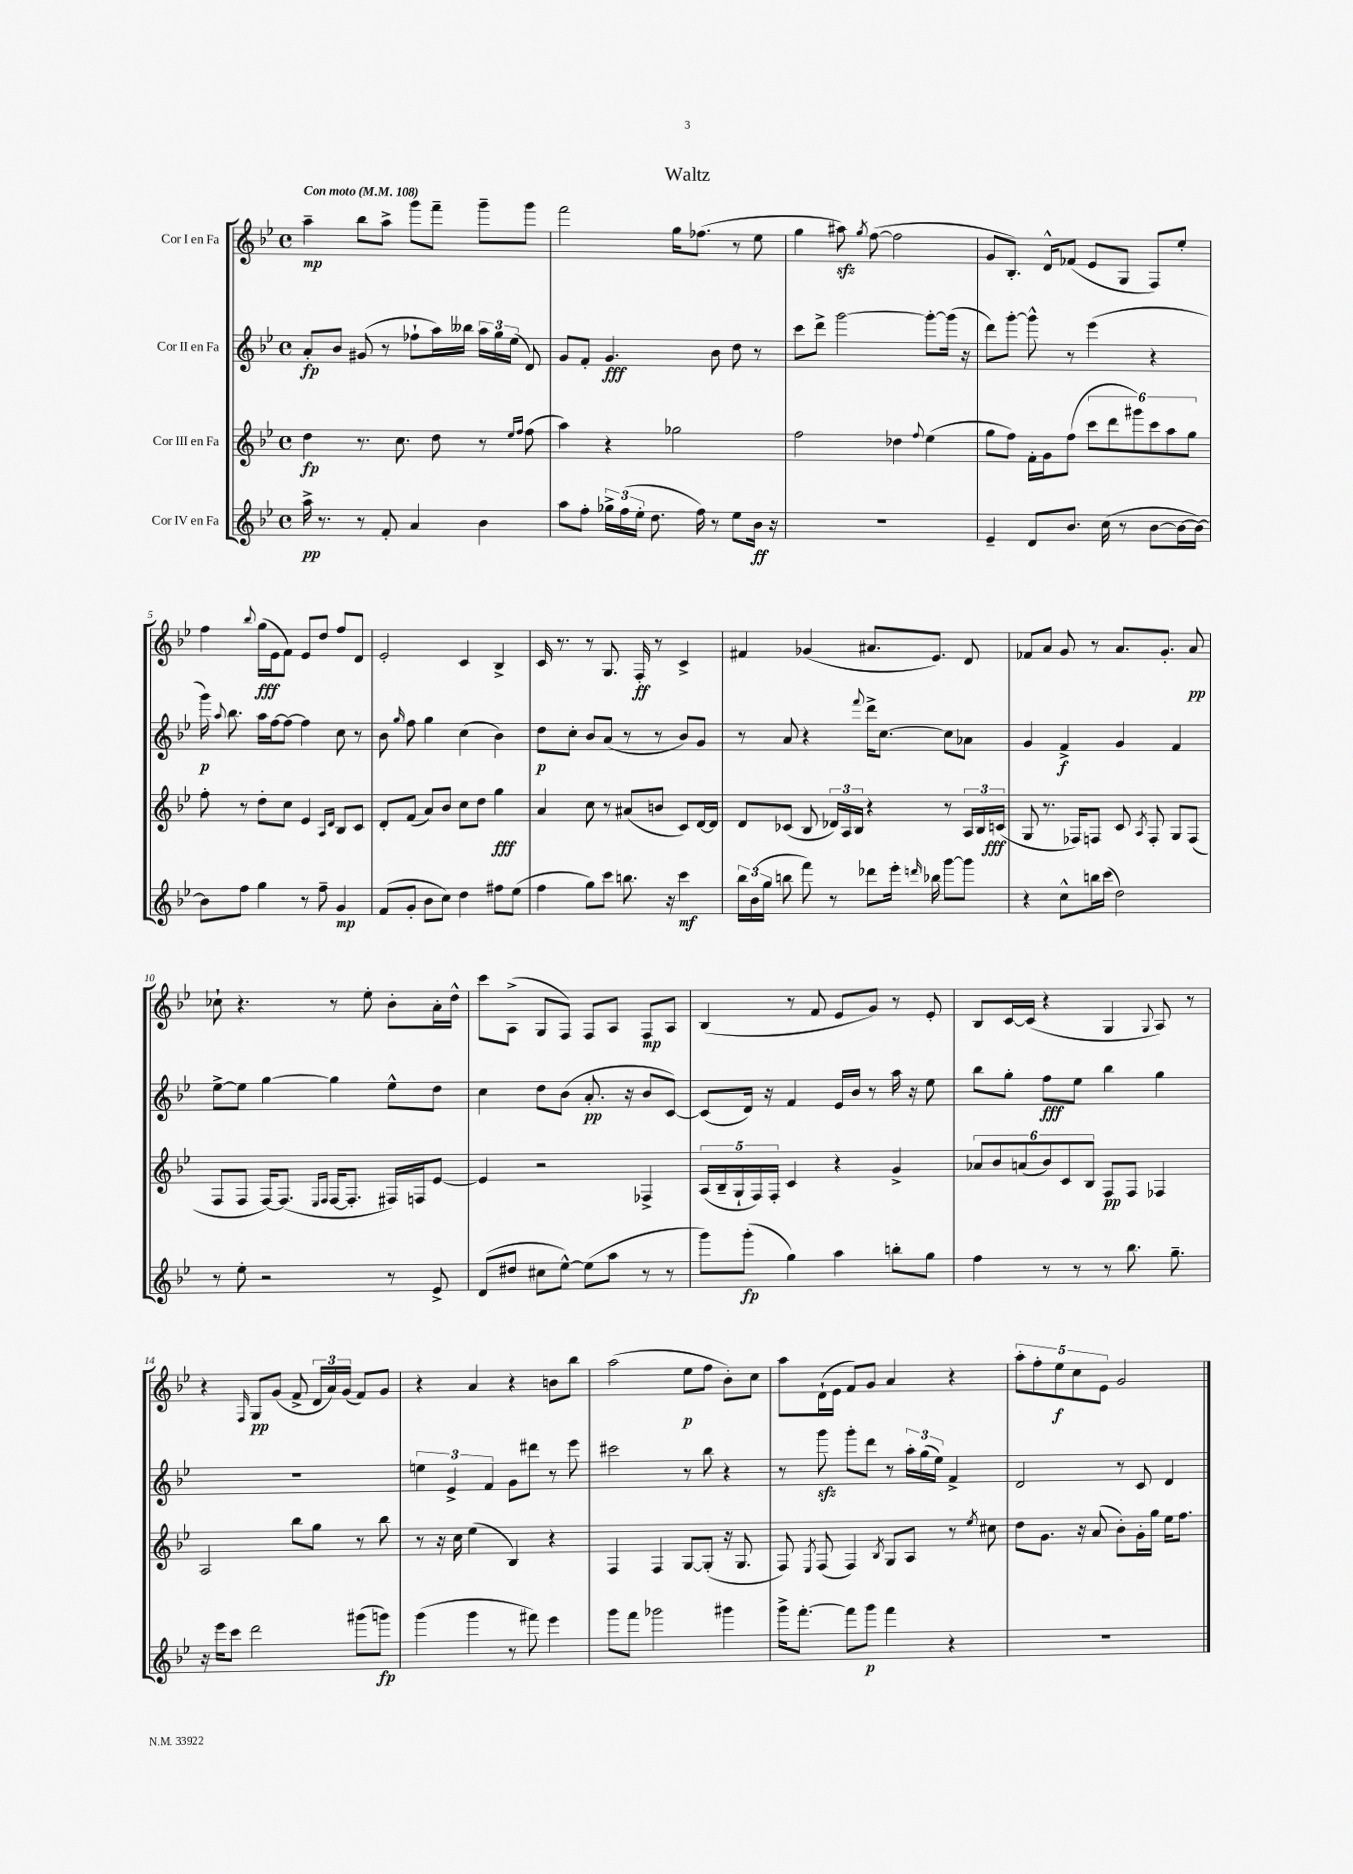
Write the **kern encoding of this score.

**kern	**dynam	**kern	**dynam	**kern	**dynam	**kern	**dynam
*part4	*part4	*part3	*part3	*part2	*part2	*part1	*part1
*staff4	*staff4	*staff3	*staff3	*staff2	*staff2	*staff1	*staff1
*I"Cor IV en Fa	*	*I"Cor III en Fa	*	*I"Cor II en Fa	*	*I"Cor I en Fa	*
*clefG2	*	*clefG2	*	*clefG2	*	*clefG2	*
*k[b-e-]	*	*k[b-e-]	*	*k[b-e-]	*	*k[b-e-]	*
*M4/4	*	*M4/4	*	*M4/4	*	*M4/4	*
*met(c)	*	*met(c)	*	*met(c)	*	*met(c)	*
*MM108	*	*MM108	*	*MM108	*	*MM108	*
=1	=1	=1	=1	=1	=1	=1	=1
!	!	!	!	!	!	!LO:TX:a:B:t=Con moto	!
16aa^\	pp	4dd\	fp	8a'/L	fp	4aa~\	mp
8.r	.	.	.	.	.	.	.
.	.	.	.	8b-/J	.	.	.
8r	.	8.r	.	(8g#X/	.	8bb-\L	.
8f'/	.	.	.	8r	.	8aa^\J	.
.	.	8.cc\	.	.	.	.	.
4a/	.	.	.	8ff-X`\L	.	8ggg\L	.
.	.	8dd\	.	16aa\L)	.	8fff~\J	.
.	.	.	.	16bb--X\JJ	.	.	.
4b-\	.	8r	.	24aa\LL	.	8ggg~\L	.
.	.	.	.	24gg\	.	.	.
.	.	.	.	(24ee-\JJ	.	.	.
.	.	16qqee-/LL	.	.	.	.	.
.	.	16qqff/JJ	.	.	.	.	.
.	.	(8ff\	.	8d/)	.	8ggg\J	.
=2	=2	=2	=2	=2	=2	=2	=2
8aa\L	.	4aa\)	.	8g/L	.	2fff\	.
8ff'\J	.	.	.	8f'/J	.	.	.
24gg-X^\LL	.	4r	.	4.g/	fff	.	.
(24ff\	.	.	.	.	.	.	.
24ee-'\JJ	.	.	.	.	.	.	.
8.dd\	.	.	.	.	.	.	.
.	.	2gg-X\	.	.	.	16gg\KL	.
16ff\)	.	.	.	.	.	(8.ff-X\J	.
8r	.	.	.	8b-\	.	.	.
8ee-\L	.	.	.	8dd\	.	8r	.
16b-\Jk	ff	.	.	8r	.	8ee-\	.
16r	.	.	.	.	.	.	.
=3	=3	=3	=3	=3	=3	=3	=3
1r	.	2ff\	.	8ccc\L	.	4gg\	.
.	.	.	.	8ddd^\J	.	.	.
.	.	.	.	[2ggg\	.	8aa#Xzz\)	.
.	.	.	.	.	.	8qgg/	.
.	.	.	.	.	.	([8ff\	.
.	.	4dd-X\	.	.	.	2ff\]	.
.	.	8qqff/	.	.	.	.	.
.	.	(4ee-\	.	8ggg'\L_	.	.	.
.	.	.	.	(16ggg\Jk]	.	.	.
.	.	.	.	16r	.	.	.
=4	=4	=4	=4	=4	=4	=4	=4
4e-~/	.	8gg\L	.	8ddd\L)	.	8g/L	.
.	.	8ff\J)	.	[8ggg'\J	.	8.B-'/J)	.
8d/L	.	16f'\LL	.	8ggg^^\]	.	.	.
.	.	16g\J	.	.	.	16d^^/KL	.
8.b-/J	.	(8ff\J	.	8r	.	(8f-X/J	.
.	.	12ccc\L	.	(4eee-\	.	8e-/L	.
(16cc\	.	.	.	.	.	.	.
.	.	12ddd\	.	.	.	.	.
8r	.	.	.	.	.	8G/J	.
.	.	12ggg#X\)	.	.	.	.	.
[8b-\L	.	12ccc\	.	4r	.	8F/L)	.
.	.	12aa\	.	.	.	.	.
16b-\L_	.	.	.	.	.	8ee-'/J	.
.	.	12gg\J	.	.	.	.	.
16b-\JJ_)	.	.	.	.	.	.	.
!!LO:LB:g=z
=5	=5	=5	=5	=5	=5	=5	=5
8b-\L]	.	8ff'\	.	16ggg\)	p	4ff\	.
.	.	.	.	8qqaa/	.	.	.
.	.	.	.	8.bb-\	.	.	.
8ff\J	.	8r	.	.	.	.	.
.	.	.	.	.	.	8qqbb-/	.
4gg\	.	8dd'\L	.	16aa\LL	.	(16gg\LL	fff
.	.	.	.	[16ff\J	.	16e-\J	.
.	.	8cc\J	.	8ff\J_	.	8f\J)	.
8r	.	4e-/	.	4ff\]	.	8e-/L	.
8ff~\	.	.	.	.	.	8dd/J	.
.	.	16qqA/LL	.	.	.	.	.
.	.	16qqd/JJ	.	.	.	.	.
4g/	mp	8B-/L	.	8cc\	.	8ff/L	.
.	.	8c/J	.	8r	.	8d/J	.
=6	=6	=6	=6	=6	=6	=6	=6
(8f/L	.	8d'/L	.	8b-\	.	2e-'/	.
.	.	.	.	16qqgg/	.	.	.
8g'/J	.	(8f/J	.	8ff\	.	.	.
8b-\L	.	8a/L)	.	4gg\	.	.	.
8cc\J)	.	8b-/J	.	.	.	.	.
4dd\	.	8cc\L	.	(4cc\	.	4c/	.
.	.	8dd\J	.	.	.	.	.
8ff#X\L	.	4gg\	fff	4b-\)	.	4B-^/	.
(8ee-\J	.	.	.	.	.	.	.
=7	=7	=7	=7	=7	=7	=7	=7
4ff\	.	4a/	.	8dd\L	p	16c/	.
.	.	.	.	.	.	8.r	.
.	.	.	.	8cc'\J	.	.	.
8gg\L)	.	8cc\	.	8b-/L	.	8r	.
8ccc\J	.	8r	.	(8a/J	.	8.G/	.
8.bbn\	.	(8a#X/L	.	8r	.	.	.
.	.	.	.	.	.	16F'/	ff
.	.	8bn/J	.	8r	.	8r	.
16r	.	.	.	.	.	.	.
4ccc\	mf	8c/L)	.	8b-/L)	.	4c^/	.
.	.	[16d/L	.	8g/J	.	.	.
.	.	16d/JJ]	.	.	.	.	.
=8	=8	=8	=8	=8	=8	=8	=8
24bb-\LL	.	8d/L	.	8r	.	4f#X/	.
(24b-\	.	.	.	.	.	.	.
24gg\JJ	.	.	.	.	.	.	.
8bbn\	.	(8c-X/J	.	8a/	.	.	.
8fff\)	.	8B-/	.	4r	.	(4g-X/	.
8r	.	24d-X/LL)	.	.	.	.	.
.	.	24A/	.	.	.	.	.
.	.	24B-/JJ	.	.	.	.	.
.	.	.	.	8qqfff/	.	.	.
8ddd-X\L	.	4r	.	16ddd^\KL	.	8.a#X/L	.
.	.	.	.	[8.cc\J	.	.	.
16eee-'\Jk	.	.	.	.	.	.	.
16qqdddn/	.	.	.	.	.	.	.
16bb-X\	.	.	.	.	.	8.e-/J)	.
[8ggg\L	.	8r	.	8cc\L]	.	.	.
8ggg\J]	.	24A/LL	.	8a-X\J	.	8d/	.
.	.	24B-/	.	.	.	.	.
.	.	(24cn/JJ	fff	.	.	.	.
=9	=9	=9	=9	=9	=9	=9	=9
4r	.	8G/	.	4g/	.	8f-X/L	.
.	.	8.r	.	.	.	8a/J	.
8cc^^\L	.	.	.	4f^/	f	8g/	.
.	.	16F-X/KL)	.	.	.	.	.
16bbn\L	.	8Fn/J	.	.	.	8r	.
(16ccc\JJ	.	.	.	.	.	.	.
2dd\)	.	8c/	.	4g/	.	8.a/L	.
.	.	8qA/	.	.	.	.	.
.	.	8F'/	.	.	.	.	.
.	.	.	.	.	.	8.g'/J	.
.	.	8G/L	.	4f/	.	.	.
.	.	(8F/J	.	.	.	8a/	pp
!!LO:LB:g=z
=10	=10	=10	=10	=10	=10	=10	=10
8r	.	8F/L	.	[8ee-^\L	.	8cc-X`\	.
8ee-'\	.	8F/J	.	8ee-\J]	.	4.r	.
2r	.	[16F/KL)	.	[4gg\	.	.	.
.	.	(8.F/J]	.	.	.	.	.
.	.	16qqE-/LL	.	.	.	.	.
.	.	16qqF/JJ	.	.	.	.	.
.	.	[16F/KL	.	4gg\]	.	8r	.
.	.	8.F'/J]	.	.	.	.	.
.	.	.	.	.	.	8ee-'\	.
8r	.	16F#X/LL)	.	8ee-^^\L	.	8b-'\L	.
.	.	16Fn/J	.	.	.	.	.
8e-^/	.	[8e-/J	.	8dd\J	.	16a'\L	.
.	.	.	.	.	.	16dd^^\JJ	.
=11	=11	=11	=11	=11	=11	=11	=11
(8d/L	.	4e-/]	.	4cc\	.	8ccc\L	.
8dd#X/J	.	.	.	.	.	(8A^\J	.
8cc#X\L	.	2r	.	8dd\L	.	8G/L	.
[8ee-^^\J)	.	.	.	(8b-\J	.	8F/J)	.
(8ee-\L]	.	.	.	8.a'/	pp	8F/L	.
8aa\J	.	.	.	.	.	8A/J	.
.	.	.	.	16r	.	.	.
8r	.	4F-X^/	.	8b-/L	.	8F/L	mp
8r	.	.	.	[8c/J)	.	8A/J	.
=12	=12	=12	=12	=12	=12	=12	=12
8ggg\L)	.	(20A/LL	.	(8c/L]	.	(4B-/	.
.	.	20B-~/	.	.	.	.	.
.	.	20G`/	.	.	.	.	.
(8ggg'\J	fp	.	.	16d/Jk)	.	.	.
.	.	20F/)	.	.	.	.	.
.	.	.	.	16r	.	.	.
.	.	20F'/JJ	.	.	.	.	.
4gg\)	.	4c/	.	4f/	.	8r	.
.	.	.	.	.	.	8f/	.
4aa\	.	4r	.	16e-/LL	.	8e-/L	.
.	.	.	.	16b-/JJ	.	.	.
.	.	.	.	8r	.	8g/J)	.
8bbn'\L	.	4g^/	.	16aa\	.	8r	.
.	.	.	.	16r	.	.	.
8gg\J	.	.	.	8ee-\	.	8e-'/	.
=13	=13	=13	=13	=13	=13	=13	=13
4ff\	.	12a-X/L	.	8bb-\L	.	8B-/L	.
.	.	12b-/	.	.	.	.	.
.	.	.	.	8gg'\J	.	[16c/L	.
.	.	(12an/	.	.	.	.	.
.	.	.	.	.	.	(16c/JJ]	.
8r	.	12b-/)	.	8ff\L	fff	4r	.
.	.	12c/	.	.	.	.	.
8r	.	.	.	8ee-\J	.	.	.
.	.	12B-/J	.	.	.	.	.
8r	.	8F/L	pp	4bb-\	.	4G/	.
8.bb-\	.	8F/J	.	.	.	.	.
.	.	.	.	.	.	8qqG/	.
.	.	4F-X/	.	4gg\	.	8A/)	.
8.gg~\	.	.	.	.	.	.	.
.	.	.	.	.	.	8r	.
!!LO:LB:g=z
=14	=14	=14	=14	=14	=14	=14	=14
16r	.	2A/	.	1r	.	4r	.
16eee-\KL	.	.	.	.	.	.	.
8ccc\J	.	.	.	.	.	.	.
.	.	.	.	.	.	16qqF/	.
2ddd\	.	.	.	.	.	8G/L	pp
.	.	.	.	.	.	(8g/J	.
.	.	8bb-\L	.	.	.	8f^/	.
.	.	8gg\J	.	.	.	24d/LL	.
.	.	.	.	.	.	24a/)	.
.	.	.	.	.	.	(24g/JJ	.
(8ggg#X\L	.	8r	.	.	.	8f/L)	.
8gggn\J)	fp	8bb-\	.	.	.	8g/J	.
=15	=15	=15	=15	=15	=15	=15	=15
(4ggg\	.	8r	.	6een\	.	4r	.
.	.	16r	.	.	.	.	.
.	.	.	.	6e-^/	.	.	.
.	.	16cc\	.	.	.	.	.
4ggg\	.	(4ee-\	.	.	.	4a/	.
.	.	.	.	6f/	.	.	.
8r	.	4B-/)	.	8g\L	.	4r	.
8fff#X\)	.	.	.	8ddd#X\J	.	.	.
4eee-\	.	4r	.	8r	.	8bn\L	.
.	.	.	.	8eee-\	.	8bb-\J	.
=16	=16	=16	=16	=16	=16	=16	=16
8ggg\L	.	4F/	.	2ccc#X\	.	(2aa\	.
8fff\J	.	.	.	.	.	.	.
2ggg-X\	.	4F/	.	.	.	.	.
.	.	[8G/L	.	8r	.	8ee-\L	p
.	.	(8G'/J]	.	8bb-\	.	8ff\J	.
4ggg#X\	.	16r	.	4r	.	8b-'\L)	.
.	.	8.G/	.	.	.	.	.
.	.	.	.	.	.	8cc\J	.
=17	=17	=17	=17	=17	=17	=17	=17
16ggg^\KL	.	8F/)	.	8r	.	8aa\L	.
[8.fff'\J	.	.	.	.	.	.	.
.	.	8qE-/	.	.	.	.	.
.	.	(8F/	.	8gggzz\	.	(16d`\L	.
.	.	.	.	.	.	16e-\JJ	.
8fff\L]	.	4F/)	.	8ggg'\L	.	8f/L)	.
8ggg\J	p	.	.	8ddd\J	.	8g/J	.
.	.	8qB-/	.	.	.	.	.
4fff\	.	8G/L	.	8r	.	4a/	.
.	.	8A/J	.	24aa'\LL	.	.	.
.	.	.	.	(24gg\	.	.	.
.	.	.	.	24ee-\JJ)	.	.	.
4r	.	8r	.	4f^/	.	4r	.
.	.	8qee-/	.	.	.	.	.
.	.	8cc#X\	.	.	.	.	.
=18	=18	=18	=18	=18	=18	=18	=18
1r	.	8dd\L	.	2d/	.	10aa'\L	.
.	.	.	.	.	.	10ff'\	.
.	.	8.g\J	.	.	.	.	.
.	.	.	.	.	.	10ee-\	f
.	.	.	.	.	.	10cc\	.
.	.	16r	.	.	.	.	.
.	.	(8a/	.	.	.	.	.
.	.	.	.	.	.	10e-\J	.
.	.	8b-'\L)	.	8r	.	2g/	.
.	.	16g'\L	.	8c/	.	.	.
.	.	16gg\JJ	.	.	.	.	.
.	.	16ee-\KL	.	4d/	.	.	.
.	.	8.ff\J	.	.	.	.	.
==	==	==	==	==	==	==	==
*-	*-	*-	*-	*-	*-	*-	*-
